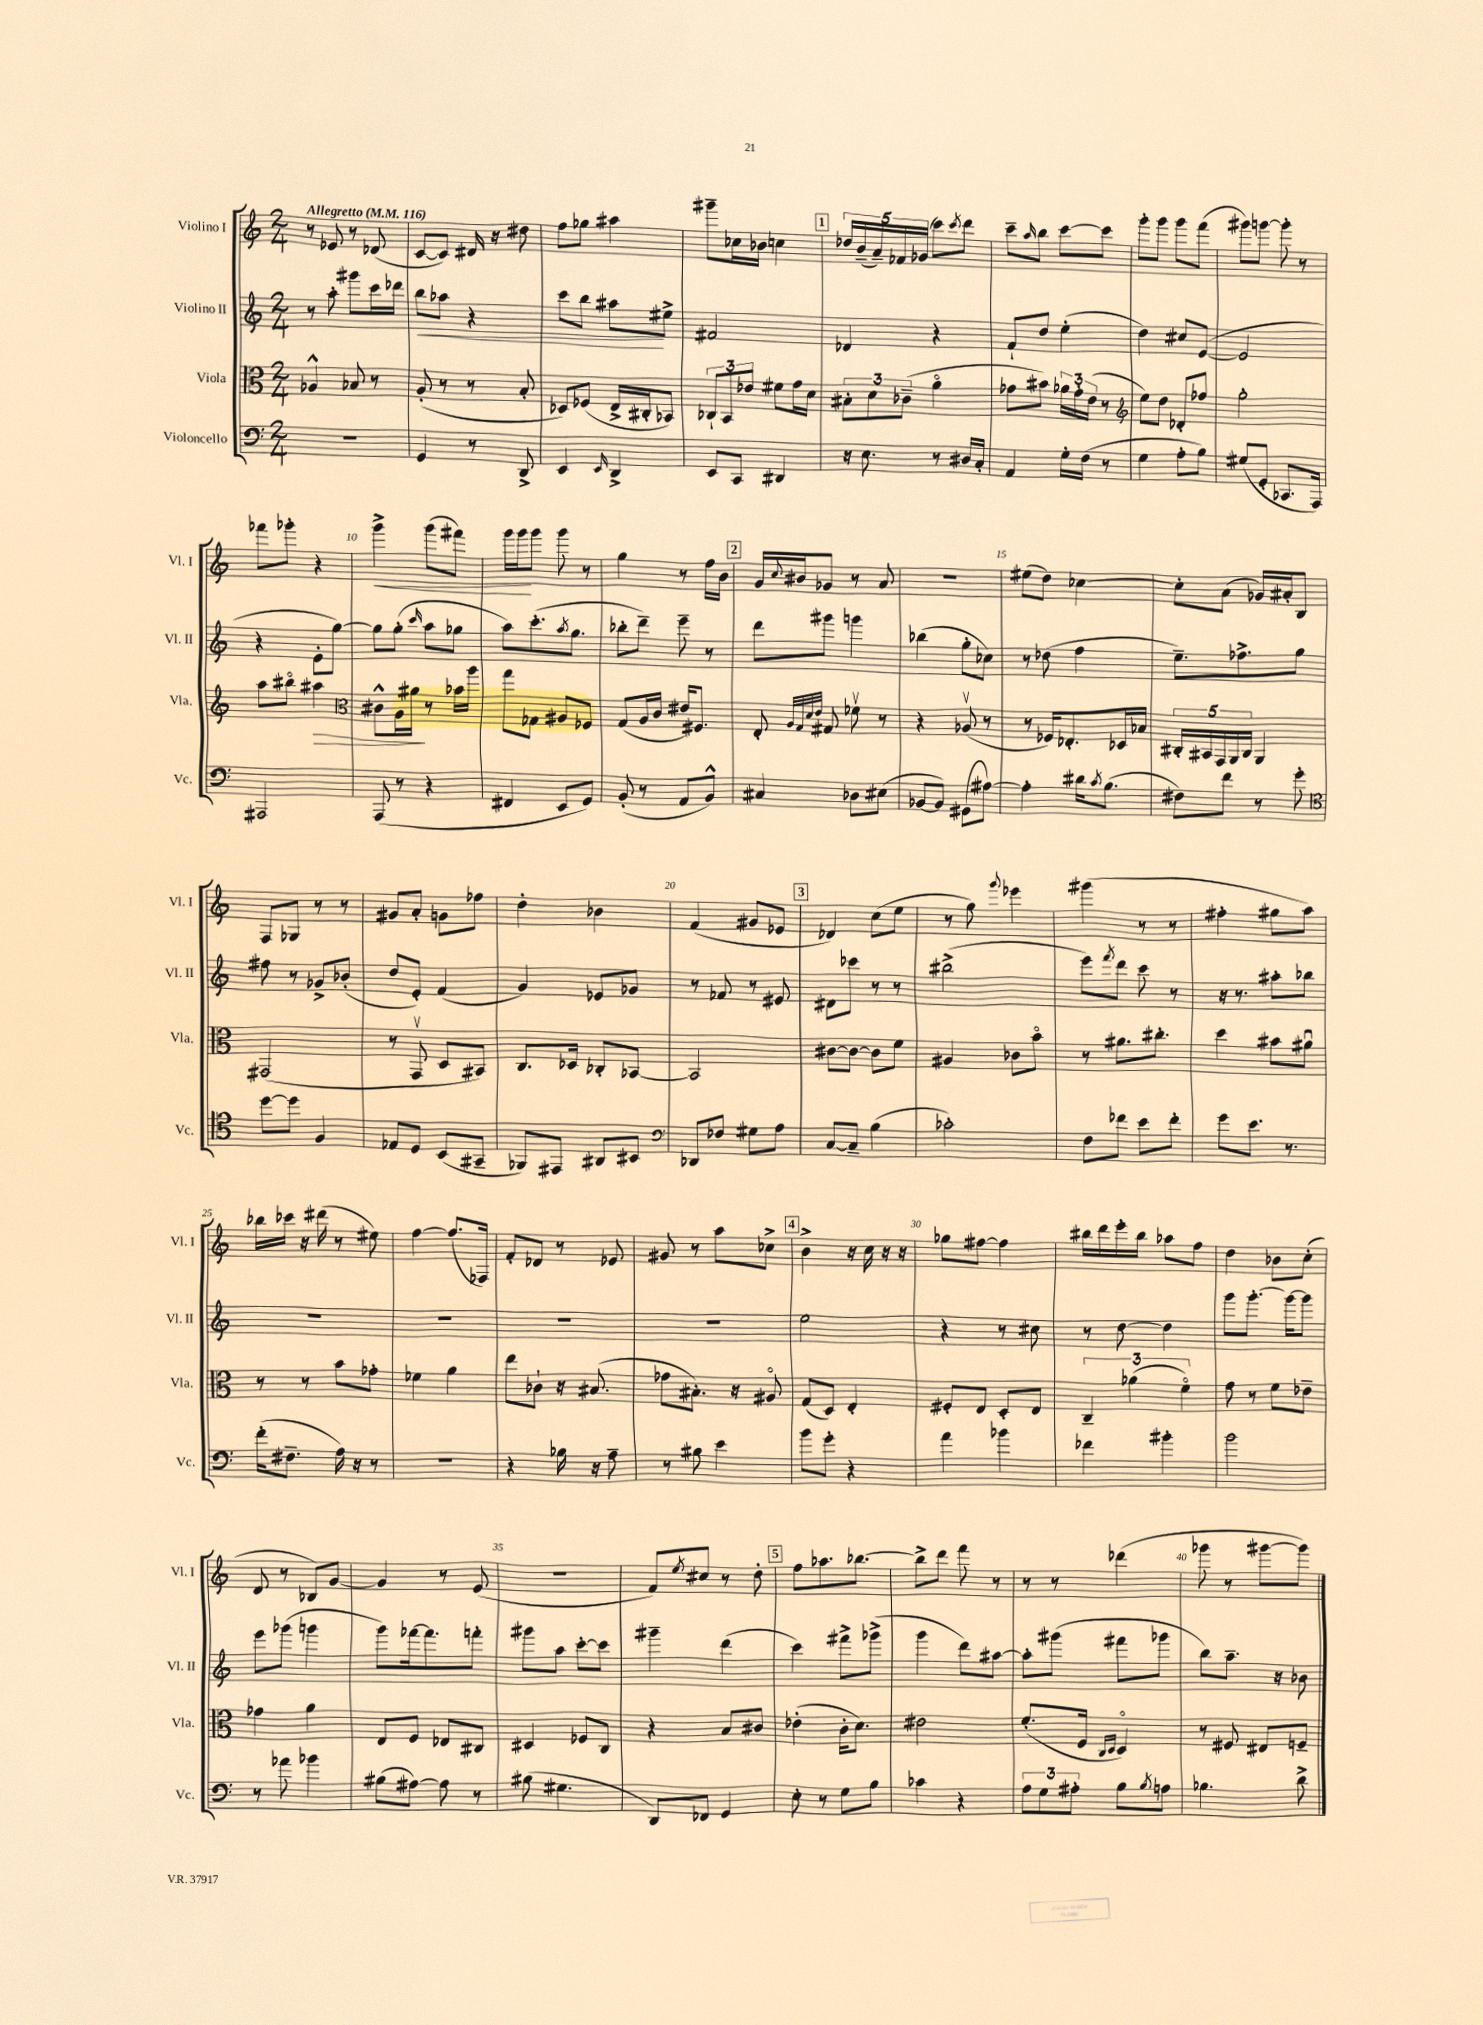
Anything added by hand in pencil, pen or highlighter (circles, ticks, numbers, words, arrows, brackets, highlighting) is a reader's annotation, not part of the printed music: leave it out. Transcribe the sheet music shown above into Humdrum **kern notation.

**kern	**kern	**kern	**kern
*staff4	*staff3	*staff2	*staff1
*clefF4	*clefC3	*clefG2	*clefG2
*k[]	*k[]	*k[]	*k[]
*M2/4	*M2/4	*M2/4	*M2/4
*MM116	*MM116	*MM116	*MM116
2r	4A-^^/	8r	8r
.	.	8aa'\	8e-/
.	8B-/	8ggg#\L	8r
.	8r	16ccc\L	(8d-/
.	.	16ddd-\JJ	.
=	=	=	=
4GG/	(8A'/	8bb\L	[8c/L
.	8r	8aa-\J	8c/]J)
8r	8r	4r	16d#/
.	.	.	16r
8DD^/	8B'/	.	8dd#\
=	=	=	=
4EE/	8D-/L)	8ccc\L	8ff\L
.	(8F-/J	8bb\J	8gg-\J
16qqEE/	.	.	.
4DD^/	16E^/LL	8aa#\L	4aa#\
.	16C#'/J	.	.
.	8BB-/J)	8ee#^\J	.
=	=	=	=
8EE/L	12C-`/L	2f#/	8ggg#~\L
.	12BB/	.	.
8CC/J	.	.	16cc-\L
.	12e-/J	.	.
.	.	.	16b-\JJ
4DD#/	8f#\L	.	4cc\
.	16g\L	.	.
.	16d\JJ	.	.
=	=	=	=
16r	12B#'\L	4d-/	20dd-/LL
.	.	.	(20b~/
8.E\	.	.	.
.	12d\	.	.
.	.	.	20a~/)
.	.	.	20f-/
.	(12c-~\J	.	.
.	.	.	(20g-/JJ
8r	4ao\	4r	8ccc\L)
.	.	.	8qccc/
16D#/LL	.	.	8ddd\J
16C'/JJ	.	.	.
=	=	=	=
4AA/	8g-\L	8f`/L	8ccc~\L
.	.	.	16qqaa/
.	8b#\J)	8dd/J	8bb\J
16G'\LL	24a-\LL	(4ee'\	[8ccc\L
.	24g-'\	.	.
(16F\JJ	.	.	.
.	(24e\JJ	.	.
8r	8r	.	8ccc\]J
=	=	=	=
*	*clefG2	*	*
4G\	8ee\L)	4dd\)	8ggg'\L
.	8dd\J	.	8ggg\J
8A'\L	8d-'/L	8cc#/L	8ggg\L
8B\J)	8ff-/J	([8e/J	(8fff\J
=	=	=	=
(8G#/L	2gg'\	2e/]	8ggg#\L)
8GG'/J	.	.	[8ggg\J
8.CC-/L	.	.	8ggg'\]
.	.	.	8r
16AAA/Jk)	.	.	.
=	=	=	=
2AAA#/	8aa\L	4r	8fff-\L
.	8bb#o\J	.	8ggg-'\J
.	4aa#\	8e'\L	4r
.	.	[8gg\J)	.
=	=	=	=
*	*clefC3	*	*
(8AAA/	8c#^^\L	8gg\]L	4ggg^\
8r	16A\L	(8gg'\J	.
.	16a#\JJ	.	.
.	.	16qqccc/	.
4r	8r	8aa\L	(8ggg\L
.	16b-\LL	8gg-\J	8fff#\J)
.	16aa\JJ	.	.
=	=	=	=
4FF#/	8gg\L	8aa\L)	16ggg\LL
.	.	.	16ggg\J
.	8G-\J	(8.ccc'\	8ggg\J
8EE/L	8A#/L	.	8ggg\
.	.	8qaa/	.
.	.	8.gg\J	.
8GG/J)	8F-/J	.	8r
=	=	=	=
(8BB'/	(8G/L	8bb-'\L	4gg\
8r	16A/L	8ddd~\J)	.
.	16c/JJ	.	.
8AA/L	16e#/LK)	8eee~\	8r
.	8.F#/J	.	.
8BB^^/J)	.	8r	16ff\LL
.	.	.	16b\JJ
=	=	=	=
4C#/	8E'/	8ddd\L	16g/LL
.	.	.	8qqcc/
.	.	.	16b#/J
.	32qqA/LLL	.	.
.	32qqG/	.	.
.	32qqd/	.	.
.	32qqe/JJJ	.	.
.	8G#/	8ggg#\J	8g-/J
8D-\L	8f-v\	4ggg\	8r
(8E#\J	8r	.	8a/
=	=	=	=
[8BB-/L	4r	(4bb-\	2r
8BB-/]J)	.	.	.
(8GG#\L	(8A-v/	8gg'\L	.
[8A#\J)	8r	8cc-\J)	.
=	=	=	=
4A#'\]	8r	8r	(8ee#\L
.	16F-/LK)	(8dd-\	8dd\J)
.	8.E-'/	.	.
16d#\LK	.	4ff\	[4cc-\
8qc/	.	.	.
(8.B\J	.	.	.
.	16D-/L	.	.
.	16B-/JJ	.	.
=	=	=	=
8F#\L)	20C#'/LL	8.ee~\L)	8cc-'\]L
.	20BB#/	.	.
.	20GG/	.	.
8f\J	.	.	(8a\J
.	20AA/	.	.
.	.	8.ff-^\	.
.	20C#/JJ	.	.
8r	4AA/	.	16g-/LL)
.	.	.	16a#'/J
8g'\	.	8gg\J	8B/J
=	=	=	=
*clefC4	*	*	*
[8dd\L	(2GG#/	8ff#\	8F/L
8dd\]J	.	8r	8G-/J
4F/	.	8g-^/L	8r
.	.	(8b-'/J	8r
=	=	=	=
8E-/L	8r	8dd/L	8g#/L
8D/J	8GGv/	8e'/J)	8a'/J
(8BB/L	8D/L	(4f/	8g\L
8GG#~/J	8BB#/J)	.	8ff-\J
=	=	=	=
8FF-/L)	8.C/L	4g/)	4dd'\
8EE#/J	.	.	.
.	16D-/Jk	.	.
8AA#/L	8C-'/L	8e-/L	4b-\
8BB#/J	[8BB-/J	8g-/J	.
=	=	=	=
*clefF4	*	*	*
8DD-/L	2BB-/]	8r	(4f/
8F-/J	.	8f-/	.
8G#\L	.	8r	8g#/L
8A\J	.	8e#/	8e-/J
=	=	=	=
[8C/L	[8c#\L	8d#\L	4d-/)
8C~/]J	8c#\_J	8ccc-\J	.
(4B\	8c#\]L	8r	(8cc\L
.	8f\J	8r	8ee\J
=	=	=	=
2c-'\)	4A#/	(2bb#^\	8r
.	.	.	8gg\)
.	.	.	8qqggg/
.	8c-\L	.	4eee-\
.	8bo\J	.	.
=	=	=	=
8F\L	8r	8eee\L)	(4ggg#\
.	.	8qfff/	.
8f-\J	8.a#\L	8ddd\J	.
8e\L	.	8ccc\	8r
.	8.cc#'\J	.	.
8f-'\J	.	8r	8r
=	=	=	=
8g\L	4dd\	16r	4ff#'\
.	.	8.r	.
8.e\J	.	.	.
.	8b#\L	8aa#'\L	8gg#\L
8.r	.	.	.
.	8a#u\J	8bb-\J	8aa\J)
=	=	=	=
(16f'\LK	8r	2r	16bb-\LL
8.F#~\J	.	.	16ccc-\JJ
.	8r	.	16r
.	.	.	(16ddd#\
16A\)	8b\L	.	8r
16r	.	.	.
8r	8g-'\J	.	8ee#\)
=	=	=	=
2r	4f-\	2r	[4ff\
.	4a\	.	(8.ff/]L
.	.	.	16F-/Jk)
=	=	=	=
4r	8ee\L	2r	8f'/L
.	8c-`\J	.	8d-/J
16B-\	16r	.	8r
16r	(8.B#/	.	.
8A~\	.	.	8e-/
=	=	=	=
8r	8g-\L	2r	8g#/
8B#\	8.B#'\J)	.	8r
4e\	.	.	8aa\L
.	16r	.	.
.	8A#o/	.	8cc-^\J
=	=	=	=
8b\L	(8G/L	2ee\	4b^\
8g'\J	8D/J)	.	.
4r	4E'/	.	16r
.	.	.	16cc\
.	.	.	16r
.	.	.	16r
=	=	=	=
4a\	8F#'/L	4r	8gg-\L
.	8E/J	.	[8ff#\J
4b-\	8D'/L	8r	4ff#\]
.	8E/J	8cc#\	.
=	=	=	=
4f-\	6C~/	8r	16bb#\LL
.	.	.	16ddd\
.	.	[8dd\	16eee'\
.	(6a-\	.	.
.	.	.	16bb#\JJ
4b#'\	.	4dd\]	8aa-\L
.	6fo\)	.	.
.	.	.	8ff\J
=	=	=	=
2b\	8g\	8ggg\L	4dd\
.	8r	[8.ggg'\J	.
.	8f\L	.	8b-\L
.	.	16ggg\_LK	.
.	8e-~\J	8ggg\]J	(8cc'\J
=	=	=	=
8r	4g-\	8eee\L	8d/
8a-\	.	(8ggg-\J	8r
4b-\	4a\	4ggg\	8B-/L)
.	.	.	[8g/J
=	=	=	=
(8B#\L	8E/L	8ggg\L)	4g/]
[8A#\J)	8F/J	[16fff-\k	.
.	.	8.fff-\]	.
8A#\]	8E-/L	.	8r
8r	8C#/J	8fff'\J	(8e/
=	=	=	=
(8B#\	4D#/	8ggg#\L	2r
4.G#\	.	8aa\J	.
.	8F-/L	[8ccc'\L	.
.	8C/J	8ccc\]J	.
=	=	=	=
8DD/L)	4r	4ggg#~\	8f/L)
.	.	.	8qee/
8FF-/J	.	.	8cc#/J
4GG/	8B/L	(4ddd\	8r
.	8c#/J	.	8dd'\
=	=	=	=
8E'\	(4e-'\	4ccc\)	8ff\L
8r	.	.	8.aa-\
8G\L	16c'\LK	8fff#^\L	.
.	8.d\J)	.	[8.bb-\J
8B\J	.	(8ggg-^\J	.
=	=	=	=
4c-\	2e#\	4ggg\	8bb-^\]L
.	.	.	8ddd\J
4r	.	8ddd\L)	8fff\
.	.	[8aa#\J	8r
=	=	=	=
12A\L	(8.f'/L	8aa#'\]L	8r
12G\	.	.	.
.	.	(8ggg#\J	8r
12A#'\J	.	.	.
.	16F/Jk	.	.
.	16qqC/LL	.	.
.	16qqD/JJ	.	.
8B\L	4Do/)	8fff#\L	(4ddd-\
8qB/	.	.	.
8A\J	.	8ggg-\J	.
=	=	=	=
4.B-\	8r	8bb\L)	8ggg-\
.	8F#/	8.aa~\J	8r
.	8E#/L	.	[8ggg#\L
.	.	16r	.
8d^\	8F~/J	8b-\	8ggg#\]J)
==	==	==	==
*-	*-	*-	*-
